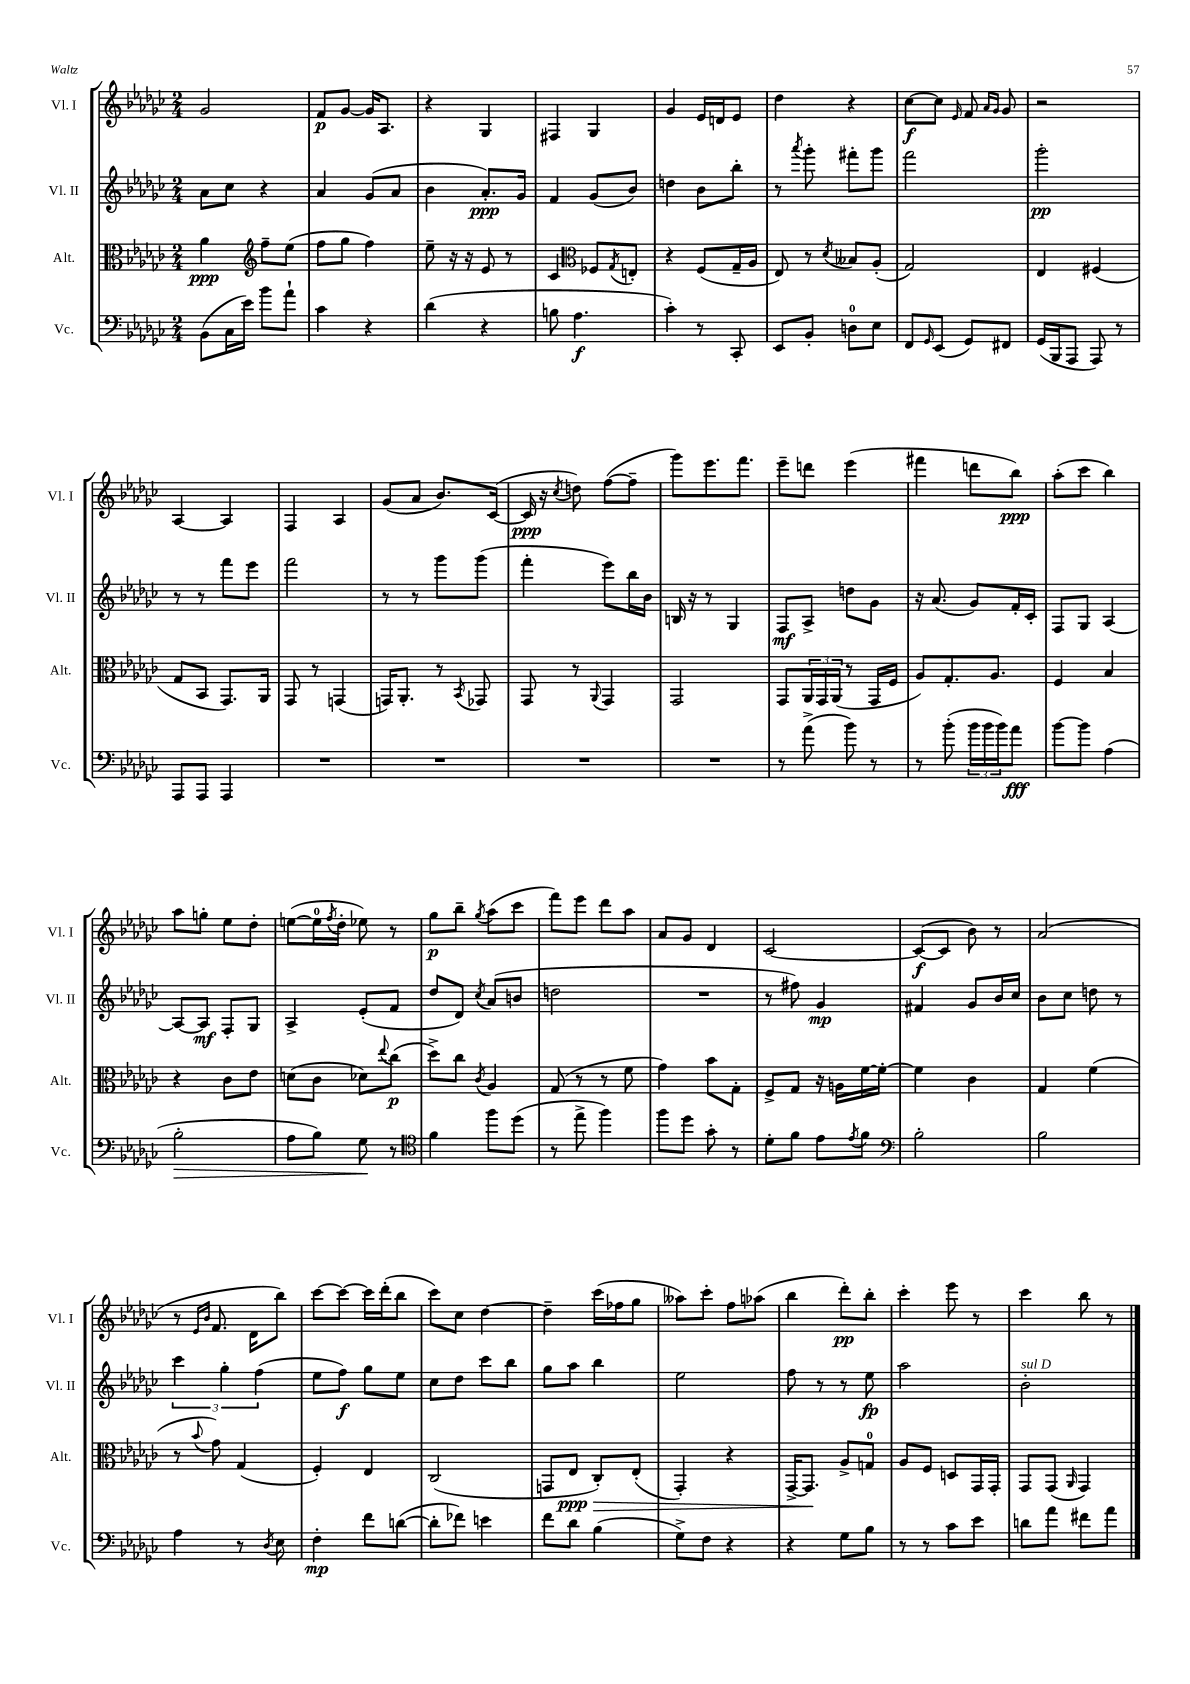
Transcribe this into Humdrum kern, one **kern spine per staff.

**kern	**kern	**kern	**kern
*staff4	*staff3	*staff2	*staff1
*clefF4	*clefC3	*clefG2	*clefG2
*k[b-e-a-d-g-c-]	*k[b-e-a-d-g-c-]	*k[b-e-a-d-g-c-]	*k[b-e-a-d-g-c-]
*M2/4	*M2/4	*M2/4	*M2/4
(8BB-	4a-	8a-	2g-
16C-	.	8cc-	.
16e-)	.	.	.
*	*clefG2	*	*
8b-	8ff~	4r	.
8a-`	(8ee-	.	.
=	=	=	=
4c-	8ff	4a-	8f
.	8gg-	.	[8g-
4r	4ff)	(8g-	16g-]
.	.	.	8.A-
.	.	8a-	.
=	=	=	=
(4d-	8ee-~	4b-	4r
.	16r	.	.
.	16r	.	.
4r	8e-	8.a-')	4G-
.	8r	.	.
.	.	16g-	.
=	=	=	=
8B	4c-	4f	4F#
4.A-	.	.	.
*	*clefC3	*	*
.	8F-	(8g-	4G-
.	8qG-	.	.
.	8E'	8b-)	.
=	=	=	=
4c-')	4r	4dd	4g-
8r	(8F	8b-	16e-
.	.	.	16d
8CC-'	16G-~	8bb-'	8e-
.	16A-	.	.
=	=	=	=
8EE-	8E-)	8r	4dd-
.	.	8qaaa-	.
8BB-'	8r	8ggg-'	.
.	8qd-	.	.
8D	8B--	8fff#'	4r
8E-	(8A-'	8ggg-	.
=	=	=	=
8FF	2G-)	2fff	[8cc-
16qqGG-	.	.	.
(8EE-	.	.	8cc-]
.	.	.	16qqe-
8GG-)	.	.	8f
.	.	.	16qqa-
.	.	.	16qqg-
8FF#	.	.	8g-
=	=	=	=
(16GG-	4E-	2ggg-'	2r
16BBB-	.	.	.
8AAA-	.	.	.
8AAA-)	(4F#	.	.
8r	.	.	.
=	=	=	=
8AAA-	8G-	8r	[4A-
8AAA-	8BB-	8r	.
4AAA-	8.GG-)	8fff	4A-]
.	.	8eee-	.
.	16AA-	.	.
=	=	=	=
2r	8GG-	2fff	4F
.	8r	.	.
.	(4GG	.	4A-
=	=	=	=
2r	16GG)	8r	(8g-
.	8.AA-'	.	.
.	.	8r	8a-
.	8r	8ggg-	8.b-)
.	8qBB-	.	.
.	8GG-	(8ggg-	.
.	.	.	([16c-
=	=	=	=
2r	8GG-	4fff'	16c-]
.	.	.	16r
.	.	.	8qcc-
.	8r	.	8dd)
.	8qqAA-	.	.
.	4GG-	8eee-)	([8ff
.	.	16bb-	8ff~]
.	.	16b-	.
=	=	=	=
2r	2GG-	16B	8ggg-)
.	.	16r	.
.	.	8r	8.eee-
.	.	4G-	.
.	.	.	8.fff
=	=	=	=
8r	8GG-	8F	8eee-~
(8a-^	24AA-	8A-^	8ddd
.	24GG-	.	.
.	(24AA-	.	.
8b-)	8r	8dd	(4eee-
8r	16GG-	8g-	.
.	16F	.	.
=	=	=	=
8r	8A-)	16r	4fff#
.	.	(8.a-	.
(8b-'	8.G-'	.	.
24b-	.	8g-)	8ddd
24b-	.	.	.
.	8.A-	.	.
24b-)	.	.	.
8a-	.	16f'	8bb-)
.	.	16c-'	.
=	=	=	=
[8b-	4F	8F	(8aa-'
8b-]	.	8G-	8ccc-
(4A-	4B-	[4A-	4bb-)
=	=	=	=
2B-'	4r	8A-_	8aa-
.	.	8A-]	8gg'
.	8c-	8F'	8ee-
.	8e-	8G-	8dd-'
=	=	=	=
8A-	(8d	4A-^	([8ee
8B-)	8c-	.	16ee]
.	.	.	8qff
.	.	.	16dd-'
8G-	8d-)	(8e-'	8ee-)
.	8qqee-	.	.
8r	(8cc-	8f	8r
=	=	=	=
*clefC4	*	*	*
4f	8dd-^)	8dd-	8gg-
.	8cc-	8d-)	8bb-~
.	8qc-	8qcc-	8qgg-
8ff	4A-	(8a-	(8aa-
(8dd-	.	8b	8ccc-
=	=	=	=
8r	(8G-	2dd	8fff)
8ee-^	8r	.	8eee-
4ff)	8r	.	8ddd-
.	8f	.	8aa-
=	=	=	=
8ff	4g-)	2r	8a-
8dd-	.	.	8g-
8g-'	8b-	.	4d-
8r	8G-'	.	.
=	=	=	=
8d-'	8F^	8r	[2c-
8f	8G-	8ff#)	.
8e-	16r	4g-	.
.	16A	.	.
8qe-	.	.	.
8f	[16f	.	.
.	16f'_	.	.
=	=	=	=
*clefF4	*	*	*
2B-'	4f]	4f#	(8c-_
.	.	.	8c-]
.	4c-	8g-	8b-)
.	.	16b-	8r
.	.	16cc-	.
=	=	=	=
2B-	4G-	8b-	(2a-
.	.	8cc-	.
.	(4f	8dd	.
.	.	8r	.
=	=	=	=
4A-	8r	6ccc-	8r
.	.	.	16qqe-
.	8qqb-	.	16qqb-
.	8g-)	.	8.f
.	.	6gg-'	.
8r	(4G-	.	.
.	.	.	16d-
.	.	(6ff	.
8qD-	.	.	.
8E-	.	.	8bb-)
=	=	=	=
4F'	4F')	8ee-	[8ccc-
.	.	8ff)	8ccc-_
8f	4E-	8gg-	16ccc-]
.	.	.	(16ddd-'
([8d	.	8ee-	8bb-
=	=	=	=
8d']	(2C-	8cc-	8ccc-)
8f-)	.	8dd-	8cc-
4e	.	8ccc-	[4dd-
.	.	8bb-	.
=	=	=	=
8f	8GG	8gg-	4dd-~]
8d-	8E-	8aa-	.
(4B-	8C-')	4bb-	(16ccc-
.	.	.	16ff-
.	(8E-'	.	8gg-
=	=	=	=
8G-^)	4GG-')	2ee-	8aa--)
8F	.	.	8ccc-'
4r	4r	.	8ff
.	.	.	(8aa-
=	=	=	=
4r	[16GG-^	8ff	4bb-
.	8.GG-]	.	.
.	.	8r	.
8G-	8A-^	8r	8ddd-')
8B-	8G	8ee-	8bb-'
=	=	=	=
8r	8A-	2aa-	4ccc-'
8r	8F	.	.
8c-	8D	.	8eee-
8e-	16GG-	.	8r
.	16GG-'	.	.
=	=	=	=
8d	8GG-	2b-'	4ccc-
8a-	(8GG-	.	.
.	16qqAA-	.	.
8f#	4GG-)	.	8bb-
8a-	.	.	8r
==	==	==	==
*-	*-	*-	*-
